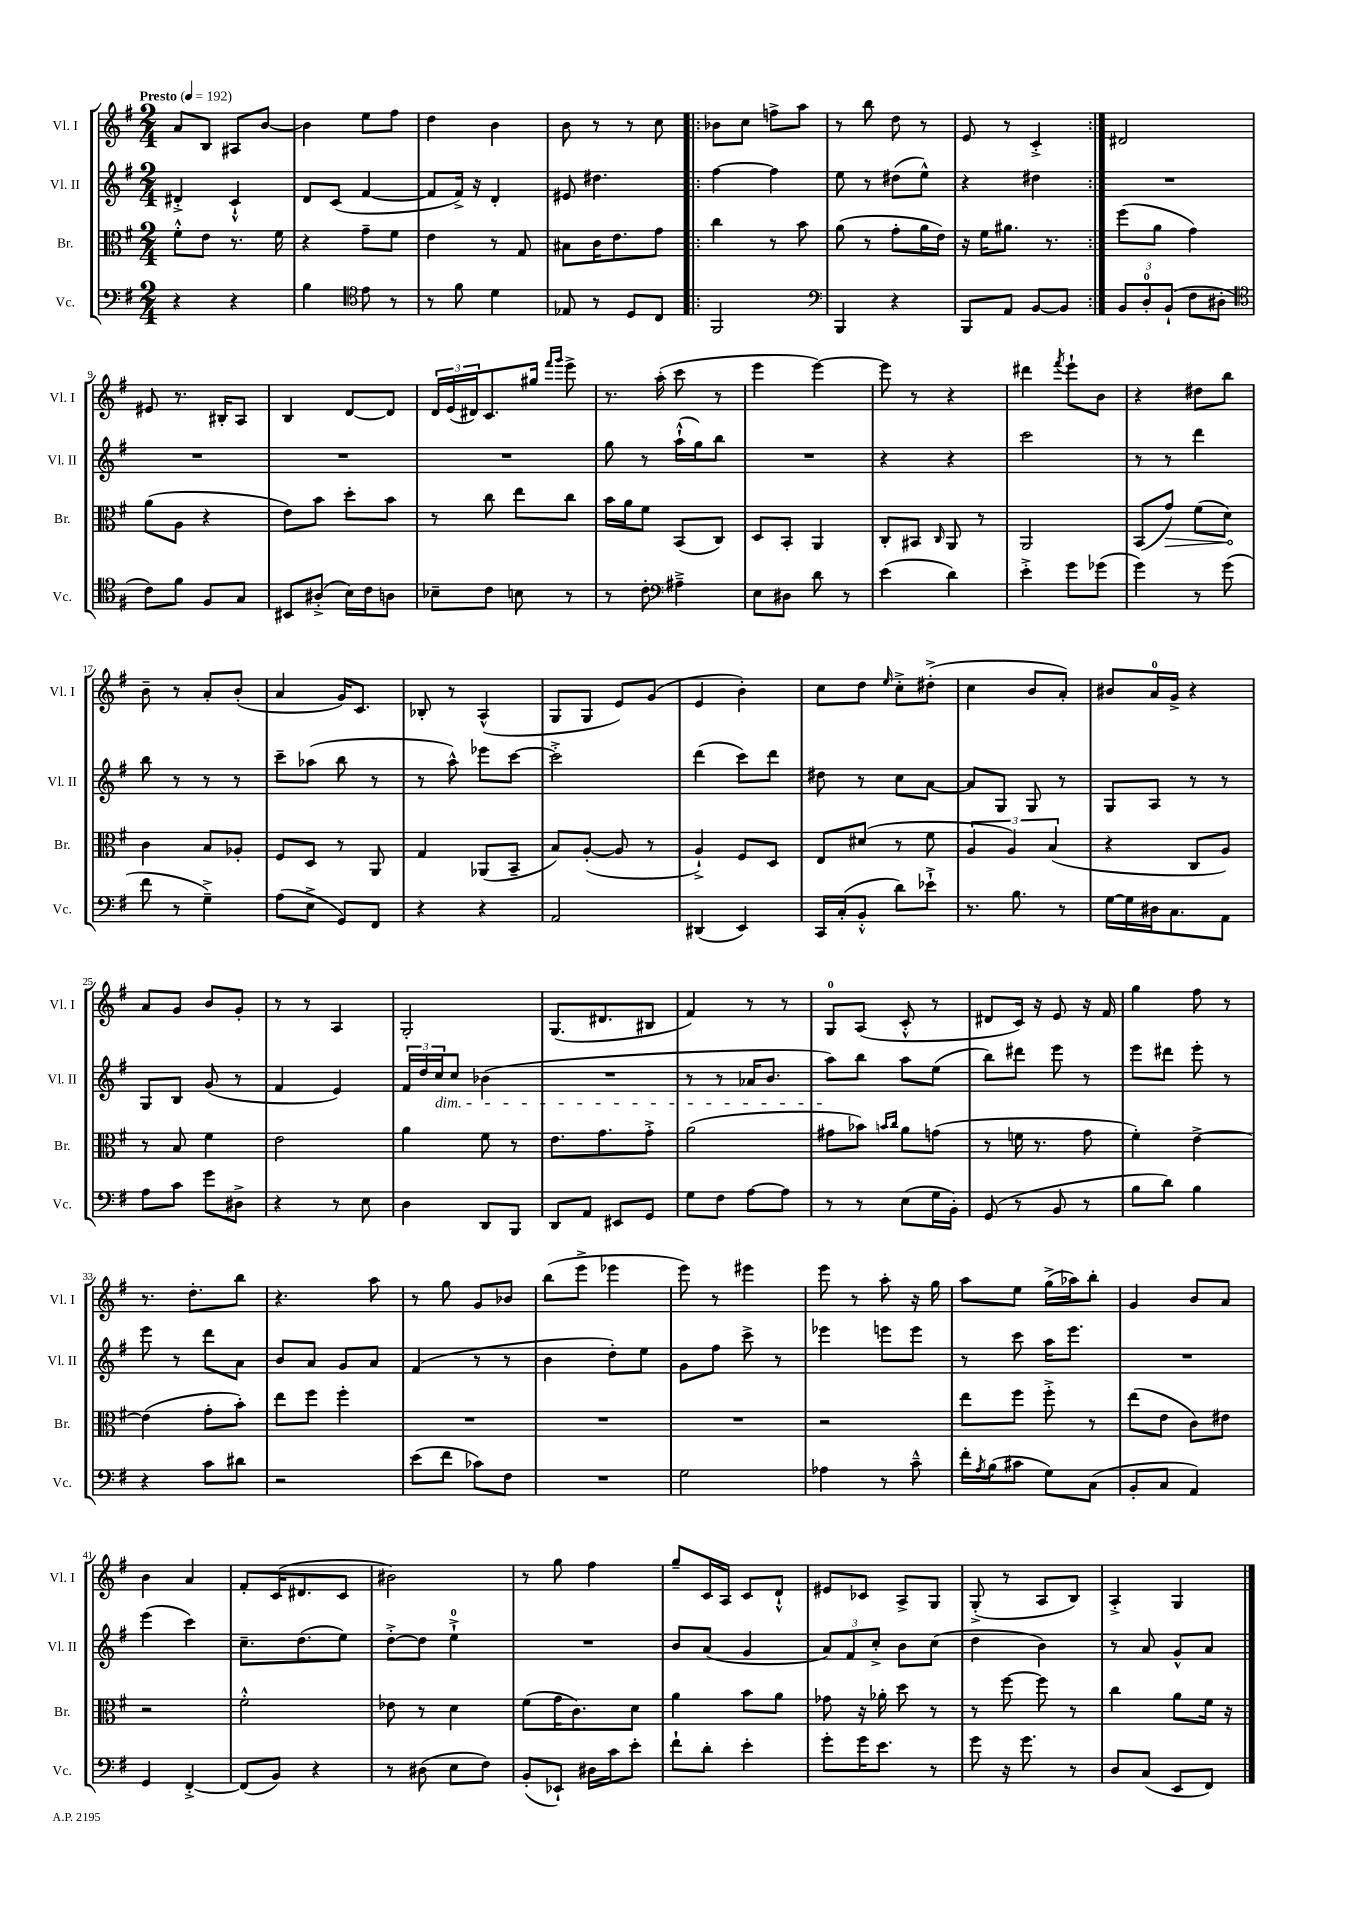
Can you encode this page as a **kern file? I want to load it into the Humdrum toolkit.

**kern	**kern	**kern	**kern
*staff4	*staff3	*staff2	*staff1
*clefF4	*clefC3	*clefG2	*clefG2
*k[f#]	*k[f#]	*k[f#]	*k[f#]
*M2/4	*M2/4	*M2/4	*M2/4
*MM192	*MM192	*MM192	*MM192
4r	8f#'^^	4d#'^	8a
.	8e	.	8B
4r	8.r	4c`^^	8A#
.	.	.	[8b
.	16f#	.	.
=	=	=	=
4B	4r	8d	4b]
.	.	(8c	.
*clefC4	*	*	*
8e	8g~	[4f#	8ee
8r	8f#	.	8ff#
=	=	=	=
8r	4e	8f#]	4dd
8f#	.	16f#^)	.
.	.	16r	.
4d	8r	4d'	4b
.	8G	.	.
=	=	=	=
8E-	8B#	8e#	8b
8r	16c	4.dd#	8r
.	8.e	.	.
8D	.	.	8r
8C	8g	.	8cc
=!|:	=!|:	=!|:	=!|:
2FF#	4cc	[4ff#	8b-
.	.	.	8cc
.	8r	4ff#]	8ff^
.	8b	.	8aa
=	=	=	=
*clefF4	*	*	*
4BBB	(8a	8ee	8r
.	8r	8r	8bb
4r	8g'	(8dd#	8dd
.	16a	8ee^^)	8r
.	16e)	.	.
=	=	=	=
8BBB	16r	4r	8e
.	16f#	.	.
8AA	8.a#	.	8r
[8BB	.	4dd#	4c'^
.	8.r	.	.
8BB]	.	.	.
=:|!	=:|!	=:|!	=:|!
12BB	(8ff#	2r	2d#
12D'	.	.	.
.	8a	.	.
(12BB`	.	.	.
8F#	4g)	.	.
8D#'	.	.	.
=	=	=	=
*clefC4	*	*	*
8c)	(8a	2r	8e#
8f#	8A	.	8.r
8F#	4r	.	.
.	.	.	16B#'
8G	.	.	8A
=	=	=	=
8BB#	8e)	2r	4B
(8A#'^	8b	.	.
16B)	8dd'	.	[8d
16c	.	.	.
8A	8b	.	8d]
=	=	=	=
8B-~	8r	2r	24d
.	.	.	(24e
.	.	.	24d#)
8c	8cc	.	8.c
8B	8ee	.	.
.	.	.	16gg#
.	.	.	16qqfff#
.	.	.	16qqggg
8r	8cc	.	8eee^
=	=	=	=
8r	16b	8gg	8.r
.	16a	.	.
8c'	8f#	8r	.
.	.	.	(16aa'
*clefF4	*	*	*
4A#~^	(8BB	(16aa`^^	8ccc
.	.	16gg)	.
.	8C)	8bb	8r
=	=	=	=
8E	8D	2r	4eee
8D#	8BB'	.	.
8d	4AA	.	[4eee)
8r	.	.	.
=	=	=	=
(4e	8C'	4r	8eee]
.	8BB#	.	8r
.	16qqC	.	.
4d)	8AA	4r	4r
.	8r	.	.
=	=	=	=
4e'^	2AA	2ccc	4ddd#
.	.	.	8qfff#
8g	.	.	8eee`
(8g-	.	.	8b
=	=	=	=
4g)	(8BB	8r	4r
.	8g)	8r	.
8r	(8f#	4ddd	8dd#
(8g	8d)	.	8bb
=	=	=	=
8f#	4c	8bb	8b~
8r	.	8r	8r
4G~^)	8B	8r	8a'
.	8A-'	8r	(8b'
=	=	=	=
(8A	8F#	8ccc~	4a
8E^	8D	(8aa-	.
8GG)	8r	8bb	16g)
.	.	.	8.c
8FF#	8AA	8r	.
=	=	=	=
4r	4G	8r	8B-'
.	.	8aa^^)	8r
4r	(8AA-	8eee-	(4A^^
.	8BB~	[8ccc	.
=	=	=	=
2AA	8B)	2ccc'^]	8G
.	([8A'	.	8G
.	8A]	.	8e)
.	8r	.	(8g
=	=	=	=
(4DD#	4A`^)	(4ddd	4e
4EE)	8F#	8ccc)	4b')
.	8D	8ddd	.
=	=	=	=
16CC	8E	8dd#	8cc
(16C'	.	.	.
8BB'^^	(8d#	8r	8dd
.	.	.	16qqee
8d)	8r	8cc	8cc'^
8e-`^	8f#	[8a	(8dd#'^
=	=	=	=
8.r	6A	8a]	4cc
.	.	8G	.
.	6A)	.	.
8.B	.	.	.
.	.	8G	8b
.	(6B	.	.
8r	.	8r	8a')
=	=	=	=
[16G	4r	8G	8b#
16G]	.	.	.
16D#	.	8A	16a
8.C	.	.	16g^
.	8C	8r	4r
8AA	8A)	8r	.
=	=	=	=
8A	8r	8G	8a
8c	8B	8B	8g
8g	4f#	(8g	8b
8D#^	.	8r	8g'
=	=	=	=
4r	2e	4f#	8r
.	.	.	8r
8r	.	4e)	4A
8E	.	.	.
=	=	=	=
4D	4a	24f#	2G'
.	.	24dd	.
.	.	24cc	.
.	.	8cc	.
8DD	8f#	(4b-	.
8BBB	8r	.	.
=	=	=	=
8DD	8.e	2r	(8.G
8AA	.	.	.
.	8.g	.	8.d#
8EE#	.	.	.
8GG	8g'^	.	8B#
=	=	=	=
8G	(2a	8r	4f#)
8F#	.	8r	.
[8A	.	16a-	8r
.	.	8.b	.
8A]	.	.	8r
=	=	=	=
8r	8g#	8aa)	8G
8r	8b-)	8bb	(8A
.	16qqb	.	.
.	16qqcc	.	.
(8E	8a	8aa	8c'^^
16G	(8g	(8ee	8r
16BB')	.	.	.
=	=	=	=
(8GG	8r	8bb)	8d#
8r	16f	8ddd#	16c)
.	8.r	.	16r
8BB	.	8eee	8e
8r	8g	8r	16r
.	.	.	16f#
=	=	=	=
8B	4f#')	8eee	4gg
8d)	.	8ddd#	.
4B	[4e^	8eee'	8ff#
.	.	8r	8r
=	=	=	=
4r	(4e]	8eee	8.r
.	.	8r	.
.	.	.	8.dd'
8c	8g'	8ddd	.
8d#	8b')	8a	8bb
=	=	=	=
2r	8ee	8b	4.r
.	8ff#	8a	.
.	4ff#'	8g	.
.	.	8a	8aa
=	=	=	=
(8e	2r	(4f#	8r
8f#	.	.	8gg
8c-)	.	8r	8g
8F#	.	8r	8b-
=	=	=	=
2r	2r	4b	(8bb
.	.	.	8eee^
.	.	8dd')	4eee-
.	.	8ee	.
=	=	=	=
2G	2r	8g	8eee)
.	.	8ff#	8r
.	.	8ccc^	4eee#
.	.	8r	.
=	=	=	=
4A-	2r	4eee-	8eee
.	.	.	8r
8r	.	8eee	8aa'
8c~^^	.	8eee	16r
.	.	.	16gg
=	=	=	=
16f#'	8ee	8r	8aa
8qA	.	.	.
(16B	.	.	.
8c#	8ff#	8ccc	8ee
8G)	8ff#'^	16aa	(16gg^
.	.	8.eee	16aa-)
(8C	8r	.	8bb'
=	=	=	=
8BB'	(8ee	2r	4g
8C	8e	.	.
4AA)	8c)	.	8b
.	8e#	.	8a
=	=	=	=
4GG	2r	(4eee	4b
[4FF#'^	.	4ccc)	4a
=	=	=	=
(8FF#]	2f#'^^	8.cc~	8f#'
8BB)	.	.	(16c
.	.	(8.dd	8.d#
4r	.	.	.
.	.	8ee)	8c
=	=	=	=
8r	8e-	[8dd'^	2b#)
(8D#	8r	8dd]	.
8E	4d	4ee`^	.
8F#)	.	.	.
=	=	=	=
(8BB'	(8f#	2r	8r
8EE-`)	16g	.	8gg
.	8.c)	.	.
16D#	.	.	4ff#
16c	.	.	.
8e'	8d	.	.
=	=	=	=
8f#`	4a	8b	8gg~
8d'	.	(8a	16c
.	.	.	16A
4e'	8b	4g	8c
.	8a	.	8d`^^
=	=	=	=
8g'	8g-	12a)	8e#
.	.	12f#	.
16g	16r	.	8c-
.	.	12cc'^	.
8.e	16a-'	.	.
.	8dd	8b	8A^
8r	8r	(8cc	8G
=	=	=	=
8g	8r	4dd	(8G'^
16r	[8ff#	.	8r
8.g	.	.	.
.	8ff#]	4b)	8A
8r	8r	.	8B)
=	=	=	=
8D	4cc	8r	4A'^
(8C	.	8a	.
8EE	8a	8g^^	4G
8FF#)	16f#	8a	.
.	16r	.	.
==	==	==	==
*-	*-	*-	*-
